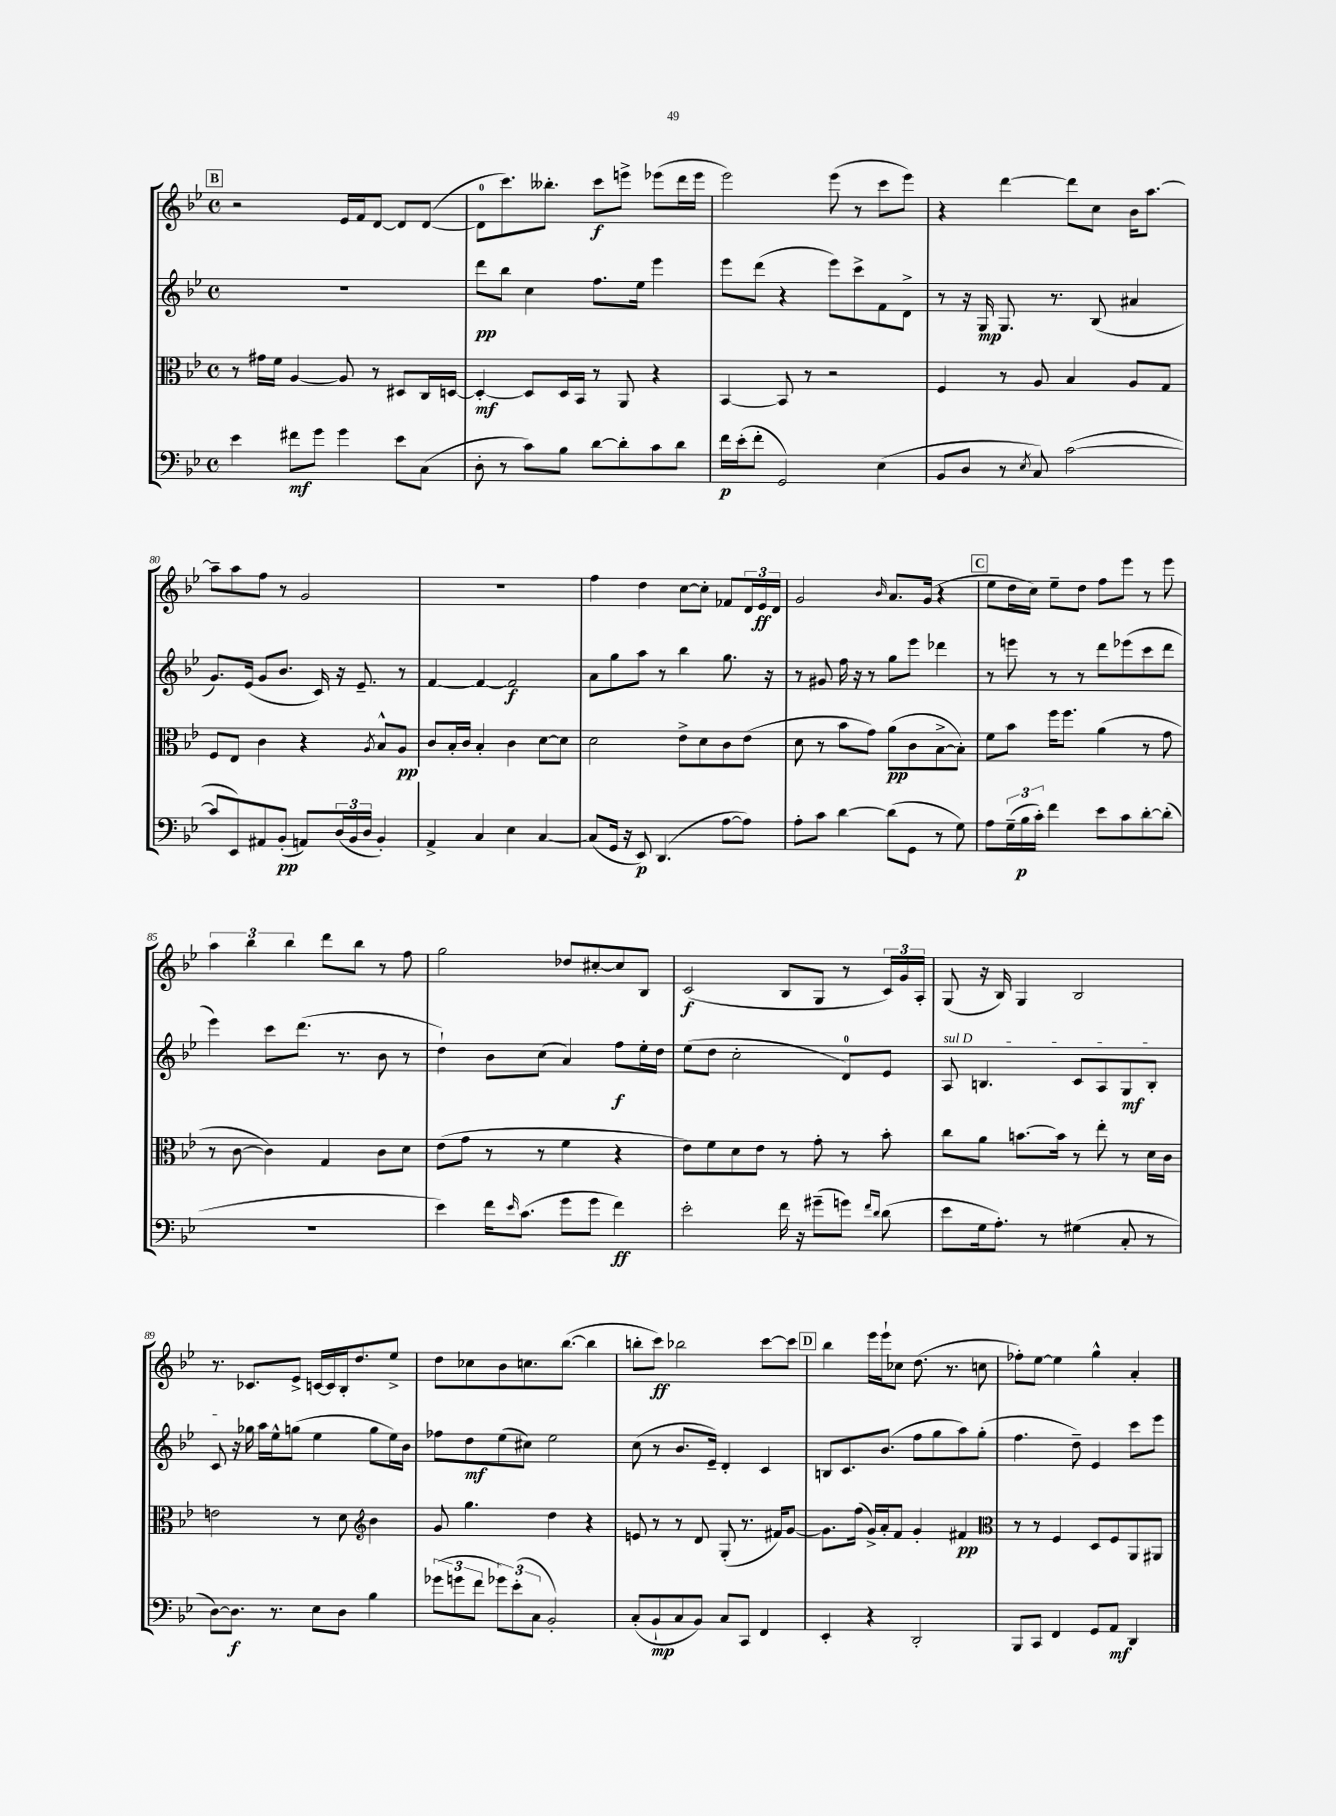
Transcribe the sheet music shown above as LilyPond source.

<<
\new StaffGroup <<
\new Staff = "s0" {
    \clef treble \key bes \major \defaultTimeSignature \time 4/4
    \mark \markup { \box "B" } r2 ees'16 f'16 d'8~ d'8 d'8~( |
    d'8-0 c'''8.) beses''8.-. c'''8\f e'''8-> ees'''8( d'''16 ees'''16 |
    ees'''2) ees'''8( r8 c'''8 ees'''8) |
    r4 d'''4~ d'''8 c''8 bes'16 a''8.~ |
    a''8-- a''8 f''8 r8 g'2 |
    R1 |
    f''4 d''4 c''8~ c''8-. fes'8 \tuplet 3/2 { d'16 ees'16\ff d'16 } |
    g'2 \grace { bes'16 } a'8. g'16( r4 |
    \mark \markup { \box "C" } ees''8 d''16 c''16) ees''8-- d''8 f''8 ees'''8 r8 ees'''8 |
    \tuplet 3/2 { a''4 bes''4 bes''4 } d'''8 bes''8 r8 f''8 |
    g''2 des''8 cis''8~-. cis''8 bes8 |
    c'2\f( bes8 g8 r8 \tuplet 3/2 { c'16) g'16 a16-. } |
    g8( r16 bes16) g4 bes2 |
    r8. ces'8. ees'8-> c'16~ c'16 bes16-. d''8. ees''8-> |
    d''8 ces''8 bes'8 c''8. bes''8.~( bes''4 |
    b''8-. c'''8\ff) bes''2 c'''8~ c'''8 |
    \mark \markup { \box "D" } bes''4 ees'''16 ees'''16-! ces''8 d''8.( r8. c''8 |
    fes''8-.) ees''8~ ees''4 g''4-^ a'4-. \bar "|." |
}
\new Staff = "s1" {
    \clef treble \key bes \major \defaultTimeSignature \time 4/4
    \mark \markup { \box "B" } R1 |
    d'''8\pp bes''8 c''4 f''8. ees''16 ees'''4 |
    ees'''8 d'''8( r4 ees'''8) c'''8-> f'8 d'8-> |
    r8 r16 g16\mp g8. r8. bes8( ais'4 |
    g'8.) ees'16( g'8 bes'8. c'16) r16 ees'8.-- r8 |
    f'4~ f'4~ f'2\f |
    a'8 g''8 a''8 r8 bes''4 g''8. r16 |
    r8 gis'8 f''16 r16 r8 g''8 ees'''8 des'''4 |
    \mark \markup { \box "C" } r8 e'''8 r8 r8 d'''8 ees'''8( c'''8 d'''8 |
    ees'''4) c'''8 d'''8.( r8. bes'8 r8 |
    d''4-!) bes'8 c''8( a'4) f''8\f ees''16-. d''16 |
    ees''8( d''8 c''2-. d'8-0) ees'8 |
    \once \override TextSpanner.bound-details.left.text = \markup { \italic "sul D" } a8\startTextSpan b4. c'8 a8 g8\mf b8-. |
    c'8\stopTextSpan r16 ges''16 a''16 ees''16-^ g''8( ees''4 g''8 ees''16) bes'16 |
    fes''8 d''8\mf ees''8( cis''8) ees''2 |
    c''8( r8 bes'8. ees'16--) d'4-. c'4 |
    \mark \markup { \box "D" } b8 c'8. bes'8.( f''8 g''8 a''8) g''8-.( |
    f''4. d''8--) ees'4 c'''8 ees'''8 \bar "|." |
}
\new Staff = "s2" {
    \clef alto \key bes \major \defaultTimeSignature \time 4/4
    \mark \markup { \box "B" } r8 gis'16 f'16 a4~ a8 r8 dis8 c16 d16~ |
    d4~-.\mf d8 d16 bes,16 r8 a,8 r4 |
    bes,4~ bes,8 r8 r2 |
    f4 r8 a8 bes4 a8 g8 |
    f8 ees8 c'4 r4 \acciaccatura { a8 } bes8-^ a8\pp |
    c'8 bes16-. c'16 bes4-. c'4 d'8~ d'8 |
    d'2 ees'8-> d'8 c'8 ees'8( |
    d'8 r8 bes'8 g'8) a'8\pp( c'8 bes8~-> bes8-.) |
    \mark \markup { \box "C" } f'8 bes'8 f''16 f''8. a'4( r8 g'8 |
    r8 c'8~ c'4) g4 c'8 d'8 |
    ees'8( g'8 r8 r8 f'4 r4 |
    ees'8) f'8 d'8 ees'8 r8 g'8-. r8 bes'8-. |
    c''8 a'8 b'8.~ b'16 r8 ees''8-. r8 d'16 c'16 |
    e'2 r8 d'8 \clef treble bes'4 |
    g'8 g''4. d''4 r4 |
    e'8 r8 r8 d'8 g8-.( r8. fis'16) g'8~ |
    \mark \markup { \box "D" } g'8. f''16( g'16->) a'16-. f'8 g'4-. fis'4\pp |
    \clef alto r8 r8 f4 d8 f8 a,8 ais,8 \bar "|." |
}
\new Staff = "s3" {
    \clef bass \key bes \major \defaultTimeSignature \time 4/4
    \mark \markup { \box "B" } ees'4 fis'8\mf g'8 g'4 ees'8 c8( |
    d8-. r8 c'8) bes8 d'8~ d'8-. c'8 d'8 |
    f'16\p ees'16-.( f'8-. g,2) ees4( |
    bes,8 d8 r8 \acciaccatura { ees8 } c8) c'2~( |
    c'8 ees,8) ais,8 bes,8-.\pp( a,8) \tuplet 3/2 { d16( bes,16 d16 } bes,4-.) |
    a,4-> c4 ees4 c4~ |
    c8( g,16 r16 ees,8\p) d,4.( a8~ a8) |
    a8-. c'8 d'4~ d'8( g,8 r8 g8) |
    \mark \markup { \box "C" } a8 \tuplet 3/2 { g16--( bes16\p c'16-.) } f'4 ees'8 c'8 d'8~-. d'8-.( |
    R1 |
    ees'4) f'16 \grace { ees'16 } c'8.( g'8 g'8 f'4\ff) |
    ees'2-. f'16 r16 gis'8--( g'8) \grace { f'16 d'16 } d'8( |
    ees'8 g16 a8.-.) r8 gis4( c8-. r8 |
    d8~) d8.\f r8. ees8 d8 bes4 |
    \tuplet 3/2 { ges'8( g'8 f'8 } \tuplet 3/2 { ges'8) ees'8-.( c8 } bes,2-.) |
    c8-.( bes,8-!\mp c8 bes,8) c8 c,8 f,4 |
    \mark \markup { \box "D" } ees,4-. r4 d,2-. |
    bes,,8 c,8 f,4 g,8 a,8\mf d,4 \bar "|." |
}
>>
>>
\layout { \context { \Score currentBarNumber = #76 } }
